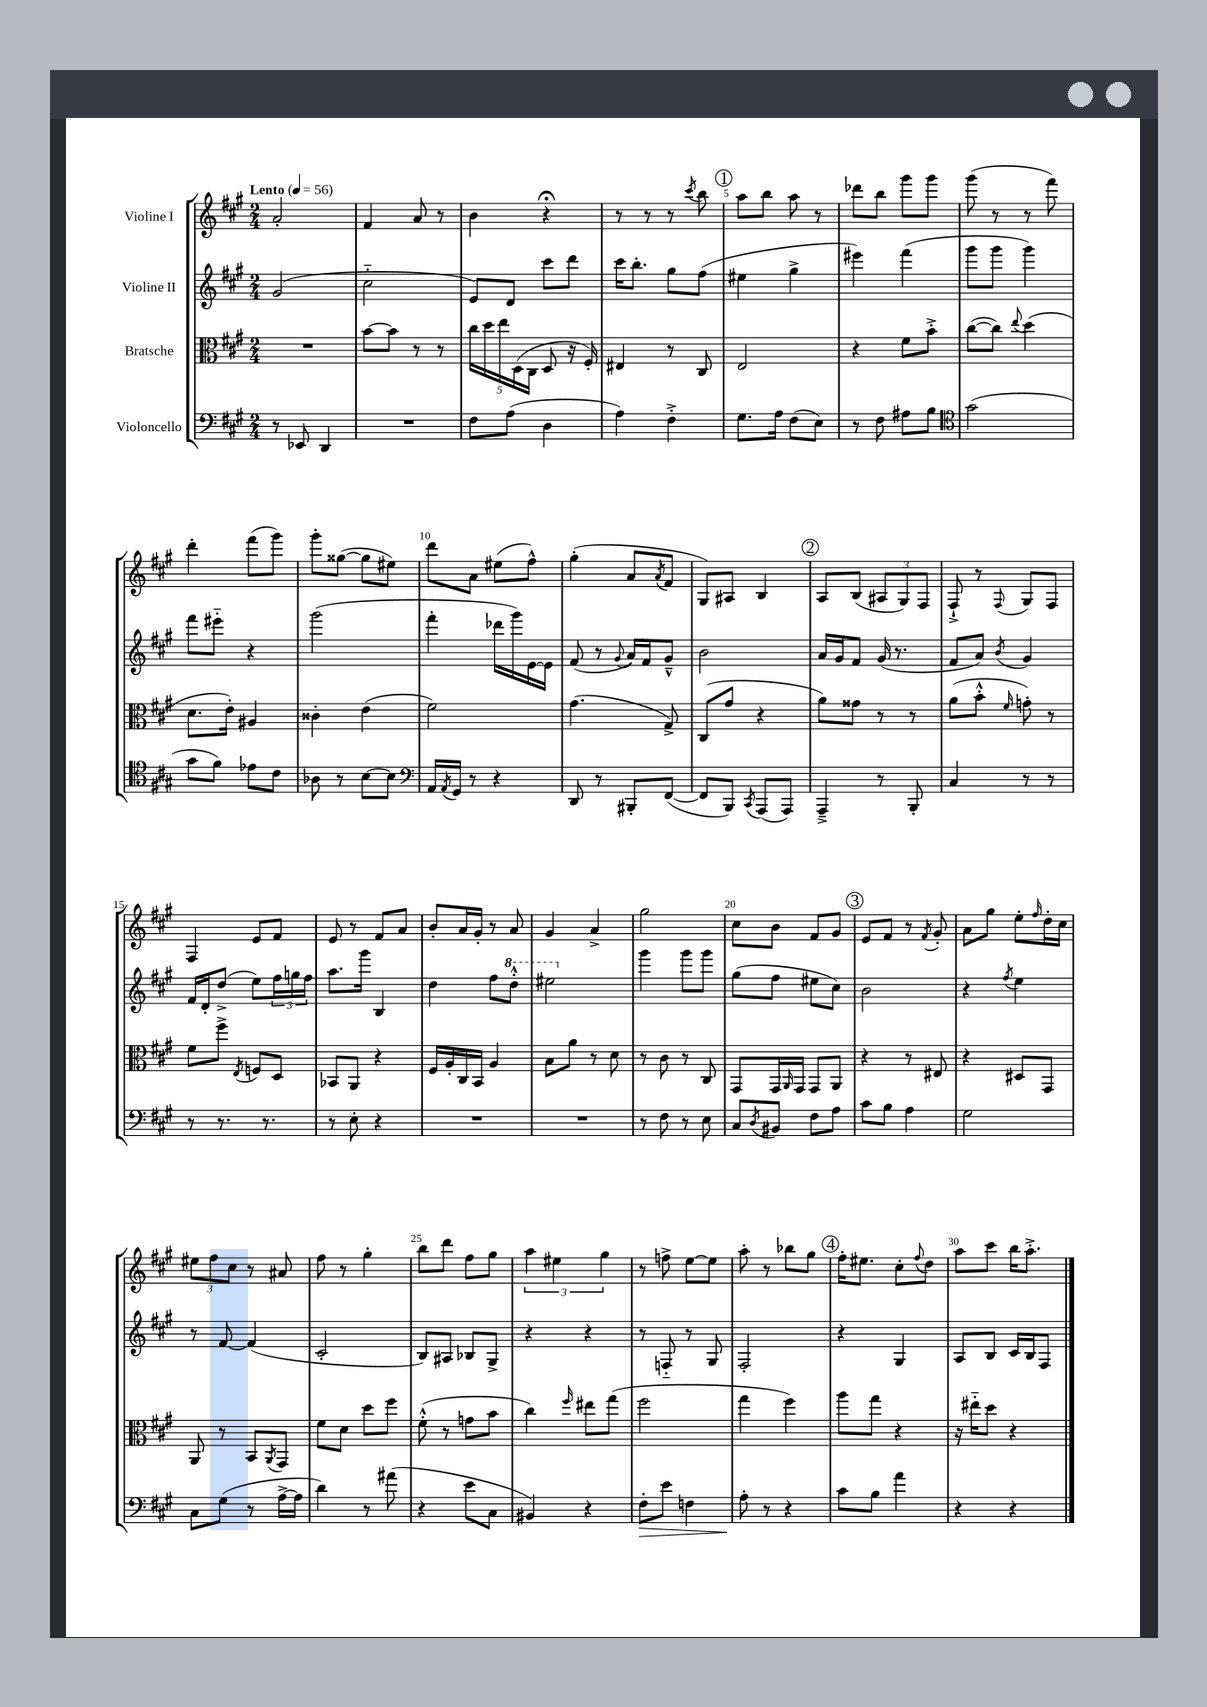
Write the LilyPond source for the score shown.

<<
\new StaffGroup <<
\new Staff = "s0" \with { instrumentName = "Violine I" } {
    \clef treble \key a \major \numericTimeSignature \time 2/4 \tempo "Lento" 4 = 56
    a'2-. |
    fis'4 a'8 r8 |
    b'4 r4\fermata |
    r8 r8 r8 \acciaccatura { cis'''8 } b''8 |
    \mark \markup { \circle "1" } a''8 b''8 a''8 r8 |
    des'''8 b''8 gis'''8 gis'''8 |
    gis'''8( r8 r8 fis'''8) |
    d'''4-. fis'''8( gis'''8) |
    gis'''8-. gisis''8~( gisis''8 eis''8) |
    d'''8 a'8 eis''8( fis''8-^) |
    gis''4-.( a'8 \acciaccatura { a'8 } fis'8 |
    gis8) ais8 b4 |
    \mark \markup { \circle "2" } a8 b8( \tuplet 3/2 { ais8 gis8) fis8 } |
    fis8-!-> r8 \appoggiatura { fis8 } gis8 fis8 |
    fis4 e'8 fis'8 |
    e'8 r8 fis'8 a'8 |
    b'8-. a'16 gis'16-. r8 a'8 |
    gis'4 a'4-> |
    gis''2 |
    cis''8 b'8 fis'8 gis'8 |
    \mark \markup { \circle "3" } e'8 fis'8 r8 \acciaccatura { fis'8 } gis'8-. |
    a'8 gis''8 e''8-. \grace { fis''16 } d''16-. cis''16 |
    \tuplet 3/2 { eis''8 fis''8 cis''8 } r8 ais'8 |
    fis''8 r8 gis''4-. |
    b''8 d'''8 fis''8 gis''8 |
    \tuplet 3/2 { a''4 eis''4 gis''4 } |
    r8 f''8-> e''8~ e''8 |
    a''8-. r8 bes''8 gis''8 |
    \mark \markup { \circle "4" } fis''16-. eis''8. cis''8-. \appoggiatura { fis''8 } d''8 |
    a''8 cis'''8 b''16 a''8.-.-> \bar "|." |
}
\new Staff = "s1" \with { instrumentName = "Violine II" } {
    \clef treble \key a \major \numericTimeSignature \time 2/4
    gis'2( |
    cis''2-_ |
    e'8) d'8 cis'''8 d'''8 |
    cis'''16 b''8.-. gis''8 fis''8( |
    \mark \markup { \circle "1" } eis''4 gis''4-> |
    eis'''4) fis'''4( |
    gis'''8 gis'''8 gis'''4) |
    fis'''8 eis'''8-_ r4 |
    gis'''2( |
    fis'''4-. des'''16 gis'''16) e'16~ e'16 |
    fis'8( r8 \appoggiatura { gis'8 } a'16) fis'16 gis'8---^ |
    b'2 |
    \mark \markup { \circle "2" } a'16 gis'16 fis'8 gis'16( r8. |
    fis'8 a'8) \acciaccatura { b'8 } gis'4 |
    fis'16 d'16-. d''8->( e''8) \tuplet 3/2 { fis''16 g''16 fis''16 } |
    a''8. gis'''16 b4 |
    d''4 fis''8 \ottava #1 d'''8-.-^ |
    eis'''2 \ottava #0 |
    gis'''4 gis'''8 gis'''8 |
    gis''8( fis''8 eis''8 cis''8) |
    \mark \markup { \circle "3" } b'2 |
    r4 \acciaccatura { fis''8 } e''4 |
    r8 fis'8~ fis'4( |
    cis'2-. |
    b8) ais8 bes8 gis8-> |
    r4 r4 |
    r8 f8-_ r8 gis8 |
    fis2-. |
    \mark \markup { \circle "4" } r4 gis4 |
    a8 b8 cis'16 b16 fis8 \bar "|." |
}
\new Staff = "s2" \with { instrumentName = "Bratsche" } {
    \clef alto \key a \major \numericTimeSignature \time 2/4
    R2 |
    b'8~ b'8 r8 r8 |
    \tuplet 5/4 { cis''16 d''16 e''16 d16( cis16 } d8 r16 fis16-.) |
    eis4 r8 cis8 |
    \mark \markup { \circle "1" } e2 |
    r4 fis'8 b'8-.-> |
    cis''8~( cis''8) \appoggiatura { e''8 } d''4( |
    d'8. e'16-.) ais4 |
    cisis'4-. e'4( |
    fis'2) |
    gis'4.( gis8->) |
    cis8( gis'8 r4 |
    \mark \markup { \circle "2" } a'8) gisis'8 r8 r8 |
    a'8( b'8-.-^ \grace { fis'16 } g'8-.) r8 |
    fis'8 fis''8-> \acciaccatura { e8 } f8 d8 |
    bes,8 a,8 r4 |
    fis16 a16-. cis16 b,16 a4 |
    b8 a'8 r8 d'8 |
    r8 cis'8 r8 cis8 |
    gis,8 gis,16 \grace { a,16 } gis,16 gis,8 a,8 |
    \mark \markup { \circle "3" } r4 r8 eis8 |
    r4 dis8 gis,8 |
    a,8 r8 b,8 \acciaccatura { a,8 } gis,8 |
    fis'8 d'8 d''8 fis''8 |
    fis'8-.-^( r8 g'8 b'8 |
    cis''4) \grace { fis''16 } eis''8 gis''8( |
    fis''2 |
    gis''4 fis''4) |
    \mark \markup { \circle "4" } a''8 gis''8 r4 |
    r16 eis''16-_ d''8 r4 \bar "|." |
}
\new Staff = "s3" \with { instrumentName = "Violoncello" } {
    \clef bass \key a \major \numericTimeSignature \time 2/4
    r8 ees,8 d,4 |
    R2 |
    fis8 a8( d4 |
    a4) fis4-.-> |
    \mark \markup { \circle "1" } gis8. a16 fis8( e8) |
    r8 fis8 ais8 b8 |
    \clef tenor gis'2( |
    gis'8 fis'8) ees'8 cis'8 |
    aes8 r8 b8~ b8 |
    \clef bass a,16 \acciaccatura { a,8 } gis,16 r8 r4 |
    d,8 r8 bis,,8-. fis,8~( |
    fis,8 b,,8) \acciaccatura { cis,8 } a,,8( a,,8) |
    \mark \markup { \circle "2" } a,,4---> r8 b,,8-. |
    cis4 r8 r8 |
    r8 r8. r8. |
    r8 e8-. r4 |
    R2 |
    R2 |
    r8 fis8 r8 e8 |
    cis8 \acciaccatura { d8 } bis,8 fis8 a8 |
    \mark \markup { \circle "3" } cis'8 b8 a4 |
    gis2 |
    cis8 gis8( r8 a16~-> a16 |
    d'4) r8 ais'8( |
    r4 e'8 cis8 |
    bis,4) r4 |
    fis8-.\> e'8 f4 |
    a8-.\! r8 r4 |
    \mark \markup { \circle "4" } cis'8 b8 a'4 |
    r4 r4 \bar "|." |
}
>>
>>
\layout { \context { \Score \override BarNumber.break-visibility = ##(#f #t #t) barNumberVisibility = #(every-nth-bar-number-visible 5) } }
